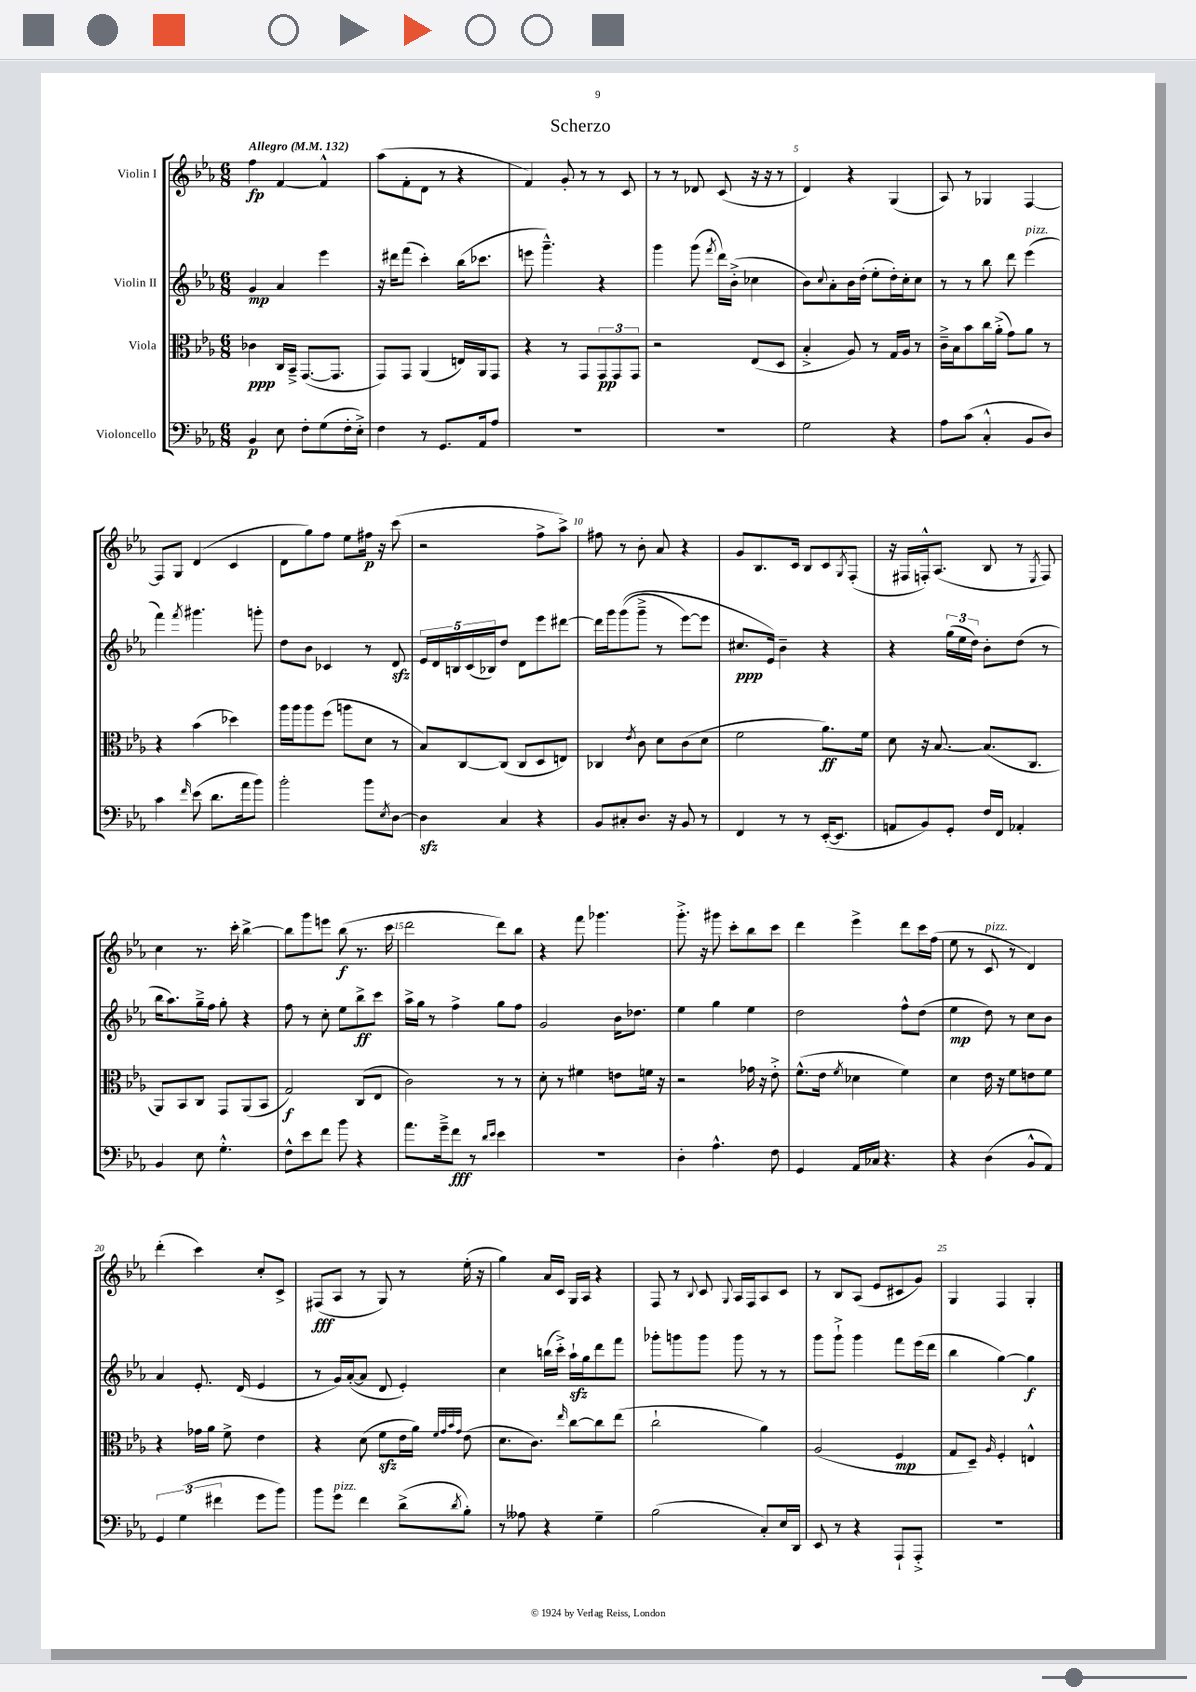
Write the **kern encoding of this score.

**kern	**kern	**kern	**kern
*staff4	*staff3	*staff2	*staff1
*clefF4	*clefC3	*clefG2	*clefG2
*k[b-e-a-]	*k[b-e-a-]	*k[b-e-a-]	*k[b-e-a-]
*M6/8	*M6/8	*M6/8	*M6/8
*MM132	*MM132	*MM132	*MM132
4BB-/	4c-\	4g/	4ff\
8E-\	16C/LL	4a-/	[4f/
.	16BB-~^/JJ	.	.
8F'\L	([8.GG/L	.	.
(8G\	.	4eee-\	4f^^/]
.	8.GG/]J	.	.
16F'\L	.	.	.
16E-'^\JJ)	.	.	.
=	=	=	=
4F\	8GG/L)	16r	(8aa-\L
.	.	16ddd#\LK	.
.	8GG/J	(8fff\J	8f'\
8r	(4AA-/	4ccc'\)	8d\J
8.GG/L	.	.	8r
.	16E/LL)	(16bb-\LK	4r
16AA-/k	16AA-/J	8.ccc-\J	.
8A-/J	8GG/J	.	.
=	=	=	=
2.r	4r	8eee\	4f/)
.	.	4.ggg~^^\)	.
.	8r	.	8g'/
.	8GG/L	.	8r
.	12GG/	4r	8r
.	12GG/	.	.
.	.	.	8c/
.	12GG/J	.	.
=	=	=	=
2.r	2r	4ggg\	8r
.	.	.	8r
.	.	(8ggg\	8d-/
.	.	8qfff/	.
.	.	16ddd\LL)	(8c/
.	.	(16b-'^\JJ	.
.	(8E-/L	4cc-\	16r
.	.	.	16r
.	8D/J	.	8r
=	=	=	=
2G\	4B-'^/	8b-\L)	4d/)
.	.	8qqcc/	.
.	.	8a-'\	.
.	8A-/)	16b-\L	4r
.	.	(16dd'\JJ	.
.	8r	8ee-'\L	.
4r	16G/LL	16dd'\L)	(4G/
.	16A-/JJ	16cc'\J	.
.	8r	8cc\J	.
=	=	=	=
8A-\L	16c~^\LL	8r	8A-/)
.	16B-\J	.	.
(8c\J	8b-\	8r	8r
4C'^^/	16cc\L	8bb-\	4G-/
.	(16a-'^\JJ	.	.
.	8g\L)	8ddd\	.
8BB-/L	8a-\J	(4eee-\	[4F/
8D/J)	8r	.	.
=	=	=	=
4c\	4r	4fff\)	8F/]L
.	.	.	8G/J
16qqf/	.	8qfff/	.
(8e-\	(4b-\	4.ggg#\	(4d/
8.d\L	.	.	.
.	4dd-\)	.	4c/
16a-\k	.	.	.
8b-\J)	.	8ggg'\	.
=	=	=	=
2b-'\	16aa-\LL	8dd\L	8d\L
.	16aa-\J	.	.
.	8aa-\	8b-\J	8gg\)
.	(8ff\J	4c-/	8ff\J
.	8aa\L	.	8ee-\L
8b-\L	8d\J	8r	16ff#\Jk
.	.	.	16r
8qE-/	.	.	.
[8D\J	8r	8d/	(8ccc\
=	=	=	=
4D\]	8B-/L)	20e-/LL	2r
.	.	20d/	.
.	.	20B/	.
.	[8C/	.	.
.	.	(20c/	.
.	.	20B-/J)	.
4C/	(8C/]J	8dd/J	.
.	8C/L	8d\L	.
4r	8D/	8eee-\	8ff^\L
.	8E/J)	[8ddd#\J	8aa-^\J)
=	=	=	=
8BB-/L	4C-/	16ddd#\]LL	8ff#\
.	.	16ggg\J	.
8C#'/	.	&((8ggg\	8r
.	8qe-/	.	.
8.D/J	8c\	8ggg~^\J	8b-'\
.	8d\L	8r	8a-/
16r	.	.	.
8BB-/	(8c\	[8eee-\L)	4r
8r	8d\J	8eee-\]J	.
=	=	=	=
4FF/	2f\	8.cc#/L	8g/L
.	.	.	8.B-/
.	.	16e-/Jk&)	.
8r	.	4b-~\	.
.	.	.	16c/Jk
8r	.	.	8B-/L
([16EE-'/LK	8.a-\L)	4r	8c/
8.EE-/]J	.	.	.
.	.	.	8qG/
.	.	.	(8F'/J
.	16f\Jk	.	.
=	=	=	=
8AA/L	8d\	4r	16r
.	.	.	16F#/LL
8BB-/)	16r	.	16F'^^/J)
.	[8.B-/	.	(8.A-/J
8GG'/J	.	(24gg\LL	.
.	.	24ee-\	.
.	.	24dd\JJ)	.
16F/LL	(8.B-/]L	8b-'\L	8B-/
16FF/JJ	.	.	.
4AA-'/	.	(8dd\J	8r
.	8.C/J	.	.
.	.	.	8qE-/
.	.	8r	8F/)
=	=	=	=
4BB-/	8AA-/L)	16bb-\LK	4cc\
.	.	8.aa-\)	.
.	8BB-/	.	.
8E-\	8C/J	16gg~^\L	8.r
.	.	16ff\JJ	.
4.G'^^\	8GG/L	8gg'\	.
.	.	.	16ccc'\
.	(8AA-/	4r	[4bb-^\
.	8BB-/J	.	.
=	=	=	=
8F^^\L	2G/)	8ff\	8bb-\]L
8e-\	.	8r	8ggg\
8f\J	.	8cc'\	8eee\J
8b-\	.	8ee-\L	(8bb-\
4r	(8C/L	8bb-^\	8.r
.	8E-/J	8ccc\J	.
.	.	.	16ccc\
=	=	=	=
8.a-\L	2c\)	16aa-^\LL	2ddd\
.	.	16gg\JJ	.
.	.	8r	.
16g~^\k	.	.	.
8f\J	.	4ff^\	.
8r	.	.	.
16qqd/LL	.	.	.
16qqe-/JJ	.	.	.
4e-\	8r	8gg\L	8ddd\L)
.	8r	8ff\J	8bb-\J
=	=	=	=
2.r	8d'\	2g/	4r
.	8r	.	.
.	4f#\	.	8fff\
.	.	.	4.ggg-\
.	8e\L	16b-\LK	.
.	.	8.dd-\J	.
.	16f\Jk	.	.
.	16r	.	.
=	=	=	=
4D'\	2r	4ee-\	8.ggg'^\
.	.	.	16r
4.A-^^\	.	4gg\	8ggg#\
.	.	.	8ccc'\L
.	16g-\	4ee-\	8bb-\
.	16r	.	.
8F\	8e-'^\	.	8ccc\J
=	=	=	=
4GG/	(8.f^^\L	2dd\	4ddd\
.	16e-\Jk	.	.
.	8qf/	.	.
16AA-/LL	4d-\	.	4eee-^\
16C-/JJ	.	.	.
4.r	.	.	.
.	4f\)	8ff^^\L	8ddd\L
.	.	(8dd\J	16ccc\L
.	.	.	(16ff\JJ
=	=	=	=
4r	4d\	4ee-\	8ee-\
.	.	.	8r
(4D\	16e-\	8dd\)	8c/
.	16r	.	.
.	8f\L	8r	8r
8BB-^^/L	8e\	8cc\L	4d/)
8AA-/J)	8f\J	8b-\J	.
=	=	=	=
6GG/	4r	4a-/	(4ddd'\
(6G\	.	.	.
.	16g-\LL	8.e-'/	4ccc\)
.	16a-\JJ	.	.
6f#\	.	.	.
.	8f^\	.	.
.	.	(16d/	.
8g\L	4e-\	4e-/	8cc'/L
8b-\J)	.	.	8c^/J
=	=	=	=
8b-\L	4r	8r	(8F#/L
8g\J	.	16g/LL)	8A-/J
.	.	([16a-'/J	.
4f\	(8d\	8a-/]J	8r
.	8f\L	8d/	8G/)
(8d^\L	16e-\L	4e-'/)	8r
.	16a-\JJ)	.	.
.	32qqf/LLL	.	.
.	32qqg/	.	.
.	32qqb-/	.	.
8qd/	32qqg/JJJ	.	.
8B-'\J)	(8e-\	.	(16ee-'\
.	.	.	16r
=	=	=	=
8r	8.d\L	4cc\	4gg\)
8A--\	.	.	.
.	8.c\J)	.	.
4r	.	(16bb\LL	16a-/LL
.	.	16ccc'^\JJ)	16c/JJ
.	16qqee-/	.	.
.	[8cc\L	16aa-`\LL	16G/LL
.	.	16gg\J	16A-/JJ
4G~\	8cc\]	8ddd\	4r
.	(8ee-\J	8fff\J	.
=	=	=	=
(2B-\	2cc`\	8ggg-'\L	8F/
.	.	8ggg\	8r
.	.	.	8qqB-/
.	.	8ggg\J	8c/
.	.	.	8qqG/
.	.	8ggg\	16A-/LL
.	.	.	16F/J
8C'/L)	4a-\)	8r	8A-/
16E-/L	.	8r	8c/J
16DD/JJ	.	.	.
=	=	=	=
8EE-/	(2A-/	8ggg\L	8r
8r	.	8ggg`^\J	8B-/L
4r	.	4ggg\	(8A-/J
.	.	.	8e-/L
8AAA-`/L	4F/	8fff\L	8c#/
8AAA-'^/J	.	(16eee-\L	8g/J)
.	.	16ddd\JJ	.
=	=	=	=
2.r	8G/L	4bb-\	4G/
.	8D~/J)	.	.
.	16qqA-/	.	.
.	4F'/	[4gg\)	4F/
.	4E^^/	4gg\]	4G'/
==	==	==	==
*-	*-	*-	*-
